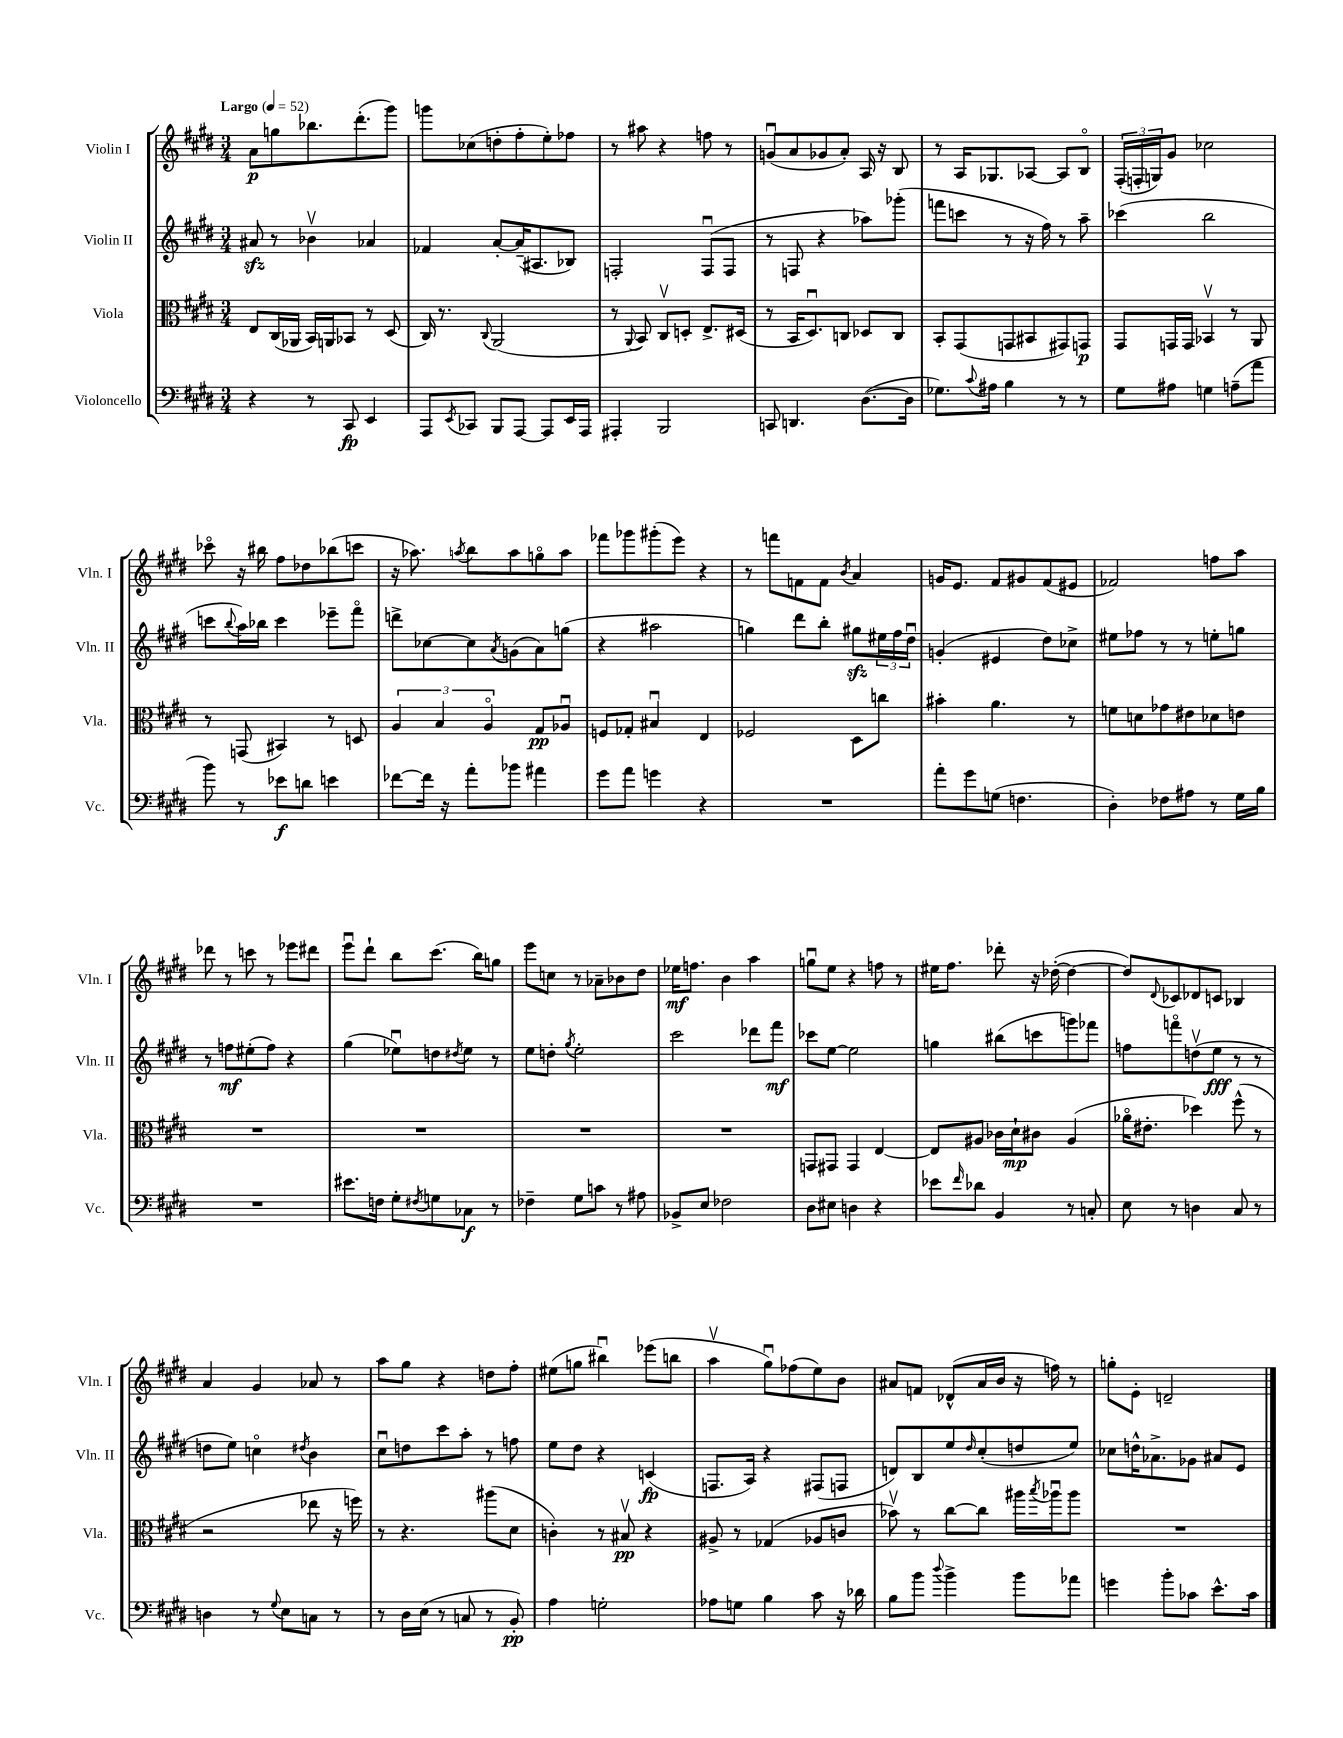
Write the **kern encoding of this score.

**kern	**kern	**kern	**kern
*staff4	*staff3	*staff2	*staff1
*clefF4	*clefC3	*clefG2	*clefG2
*k[f#c#g#d#]	*k[f#c#g#d#]	*k[f#c#g#d#]	*k[f#c#g#d#]
*M3/4	*M3/4	*M3/4	*M3/4
*MM52	*MM52	*MM52	*MM52
4r	8E	8a#	8a
.	(16C#	8r	8gg
.	16AA-	.	.
8r	16BB)	4b-v	8.bb-
.	16AA	.	.
8CC#	8BB-	.	.
.	.	.	(8.ddd#'
4EE	8r	4a-	.
.	(8D#	.	8ggg#)
=	=	=	=
8AAA	16C#)	4f-	8ggg
.	8.r	.	.
8qEE	.	.	.
8CC-	.	.	(8cc-
.	8qqC#	.	.
8BBB	(2AA	[8a'	8dd'
[8AAA	.	(16a~]	8ff#'
.	.	8.A#	.
8AAA]	.	.	8ee')
16EE	.	8B-)	8ff-
16AAA	.	.	.
=	=	=	=
4AAA#'	8r	2F'	8r
.	8qqAA	.	.
.	8BB)	.	8aa#
2BBB	8C#v	.	4r
.	8D'	.	.
.	8.E^	(8Fu	8ff
.	.	8F	8r
.	(16D#	.	.
=	=	=	=
8CC	8r	8r	(8gu
4.DD	16BB	8F	8a
.	8.D#u)	.	.
.	.	4r	8g-
.	8C	.	8a')
([8.D#	8D-	8aa-)	16A
.	.	.	16r
.	8C	(8ggg-'	8B
16D#]	.	.	.
=	=	=	=
8.G-)	8BB'	8fff	8r
.	(8GG#	8ccc	16A
8qqc#	.	.	.
16A#	.	.	8.G-
4B	8GG	8r	.
.	8BB#	16r	[8A-
.	.	16ff#)	.
8r	8GG#)	8r	8A-]
8r	8GG	8aa~	8Bo
=	=	=	=
8G#	8GG#	(4ccc-	(24F#'
.	.	.	24F'
.	.	.	24G)
8A#	16GG	.	8g#
.	16GG	.	.
4G	4BB-v	2bb	2cc-
(8A~	8r	.	.
8a	8AA	.	.
=	=	=	=
8b)	8r	8ccc	8ccc-o
.	.	8qqbb	.
8r	(8GG	16aa)	16r
.	.	16bb-	16bb#
8e-	4BB#)	4ccc	8ff#
8d	.	.	8dd-
4e	8r	8eee-~	(8bb-
.	8D	8fff#o	8ccc
=	=	=	=
[8f-	6A	8ddd^	16r
.	.	.	8.aa-)
16f-]	.	[8cc-	.
.	6B	.	.
16r	.	.	.
.	.	.	8qaa
8a'	.	8cc-]	8bb
.	6Ao	.	.
.	.	8qa	.
8b-	.	(8g	8aa
4a#	8G#	8a)	8ggo
.	8A-u	(8gg	8aa
=	=	=	=
8g#	8F	4r	8fff-
8a	8G-'	.	8ggg-
4g	4B#u	2aa#	(8ggg#'
.	.	.	8eee)
4r	4E	.	4r
=	=	=	=
2.r	2F-	4gg)	8r
.	.	.	8fff
.	.	8ddd#	8f
.	.	8bb'	8f
.	.	.	8qb
.	8D#	8gg#	4a
.	8cc	24ee#	.
.	.	24ff#	.
.	.	24dd#u	.
=	=	=	=
8a'	4b#'	(4g'	16g
.	.	.	8.e
8g#	.	.	.
(8G	4.a	4e#	8f#
4.F	.	.	8g#
.	.	8dd#)	(8f#
.	8r	8cc-^	8e#
=	=	=	=
4D#')	8f	8ee#	2f-)
.	8d	8ff-	.
8F-	8g-	8r	.
8A#	8e#	8r	.
8r	8d-	8ee'	8ff
16G#	8e	8gg	8aa
16B	.	.	.
=	=	=	=
2.r	2.r	8r	8ddd-
.	.	8ff	8r
.	.	(8ee#'	8ccc
.	.	8ff)	8r
.	.	4r	8eee-
.	.	.	8ddd#
=	=	=	=
8.e#	2.r	(4gg#	8eeeu
.	.	.	8ddd#`
16F	.	.	.
8G#'	.	8ee-u)	8bb
8qF#	.	.	.
8G	.	8dd	(8.ccc#
.	.	8qdd#	.
8C-	.	8ee-	.
.	.	.	16bb)
8r	.	8r	8gg
=	=	=	=
4F-~	2.r	8ee	8eee
.	.	8dd'	8cc
.	.	8qgg#	.
8G#	.	2ee'	8r
8c	.	.	8a-~
8r	.	.	8b-
8A#	.	.	8dd#
=	=	=	=
8BB-^	2.r	2ccc#	16ee-
.	.	.	8.ff
8E	.	.	.
2F-	.	.	4b
.	.	8ddd-	4aa
.	.	8fff#	.
=	=	=	=
8D#	8GG	8ccc-	8ggu
8E#	8GG#	[8ee	8ee
4D	4GG#	2ee]	4r
4r	[4E	.	8ff
.	.	.	8r
=	=	=	=
8e-	8E]	4gg	16ee#
.	.	.	8.ff#
16qqf#	.	.	.
8d-	8A#	.	.
4BB	16c-	(8bb#	8ddd-'
.	16d#`	.	.
.	8c#	8ccc	16r
.	.	.	([16dd-'
8r	(4A#	8ggg)	4dd-_
8C'	.	8fff-	.
=	=	=	=
8E	16a-o	8ff	8dd-])
.	8.e#'	.	.
.	.	.	8qqd#
8r	.	8fffo	8c-
4D	4dd-)	(8ddv	8d-
.	.	8ee	8c
8C#	(8ff#^^	8r	4B-
8r	8r	8r	.
=	=	=	=
4D	2r	8dd	4a
.	.	8ee)	.
8r	.	4cco	4g#
8qqG#	.	.	.
8E	.	.	.
.	.	8qdd#	.
8C	8ee-	4b	8a-
8r	16r	.	8r
.	16ff)	.	.
=	=	=	=
8r	8r	8cc#u	8aa
16D#	4.r	8dd	8gg#
(16E	.	.	.
8r	.	8ccc#	4r
8C	.	8aa'	.
8r	(8aa#	8r	8dd
8BB')	8d#	8ff	8ff#'
=	=	=	=
4A	4c')	8ee	(8ee#
.	.	8dd#	8gg
2G'	8r	4r	4bb#u)
.	8B#v	.	.
.	4r	(4c	(8eee-
.	.	.	8bb
=	=	=	=
8A-	8A#^	8.F	4aav
8G	8r	.	.
.	.	16A)	.
4B	(4G-	4r	8gg#u)
.	.	.	(8ff-
8c#	8A-	(8F#	8ee)
16r	8c	8F	8b
16d-	.	.	.
=	=	=	=
8B	8b-v)	8d)	8a#
8b	8r	8B	8f
8qqdd#	.	.	.
4b^	[8cc#	8ee	(8d-^^
.	.	16qqdd#	.
.	8cc#]	(8cc#'	16a#
.	.	.	16b
8b	16aa#	8dd	16r
.	8qbb	.	.
.	16aa-u	.	16ff)
8a-	8aa-	8ee)	8r
=	=	=	=
4g	2.r	8cc-	8gg'
.	.	16dd^^	8e'
.	.	8.a-^	.
8b'	.	.	2d~
8c-	.	8g-	.
8.e^^	.	8a#	.
.	.	8e	.
16c-	.	.	.
==	==	==	==
*-	*-	*-	*-
